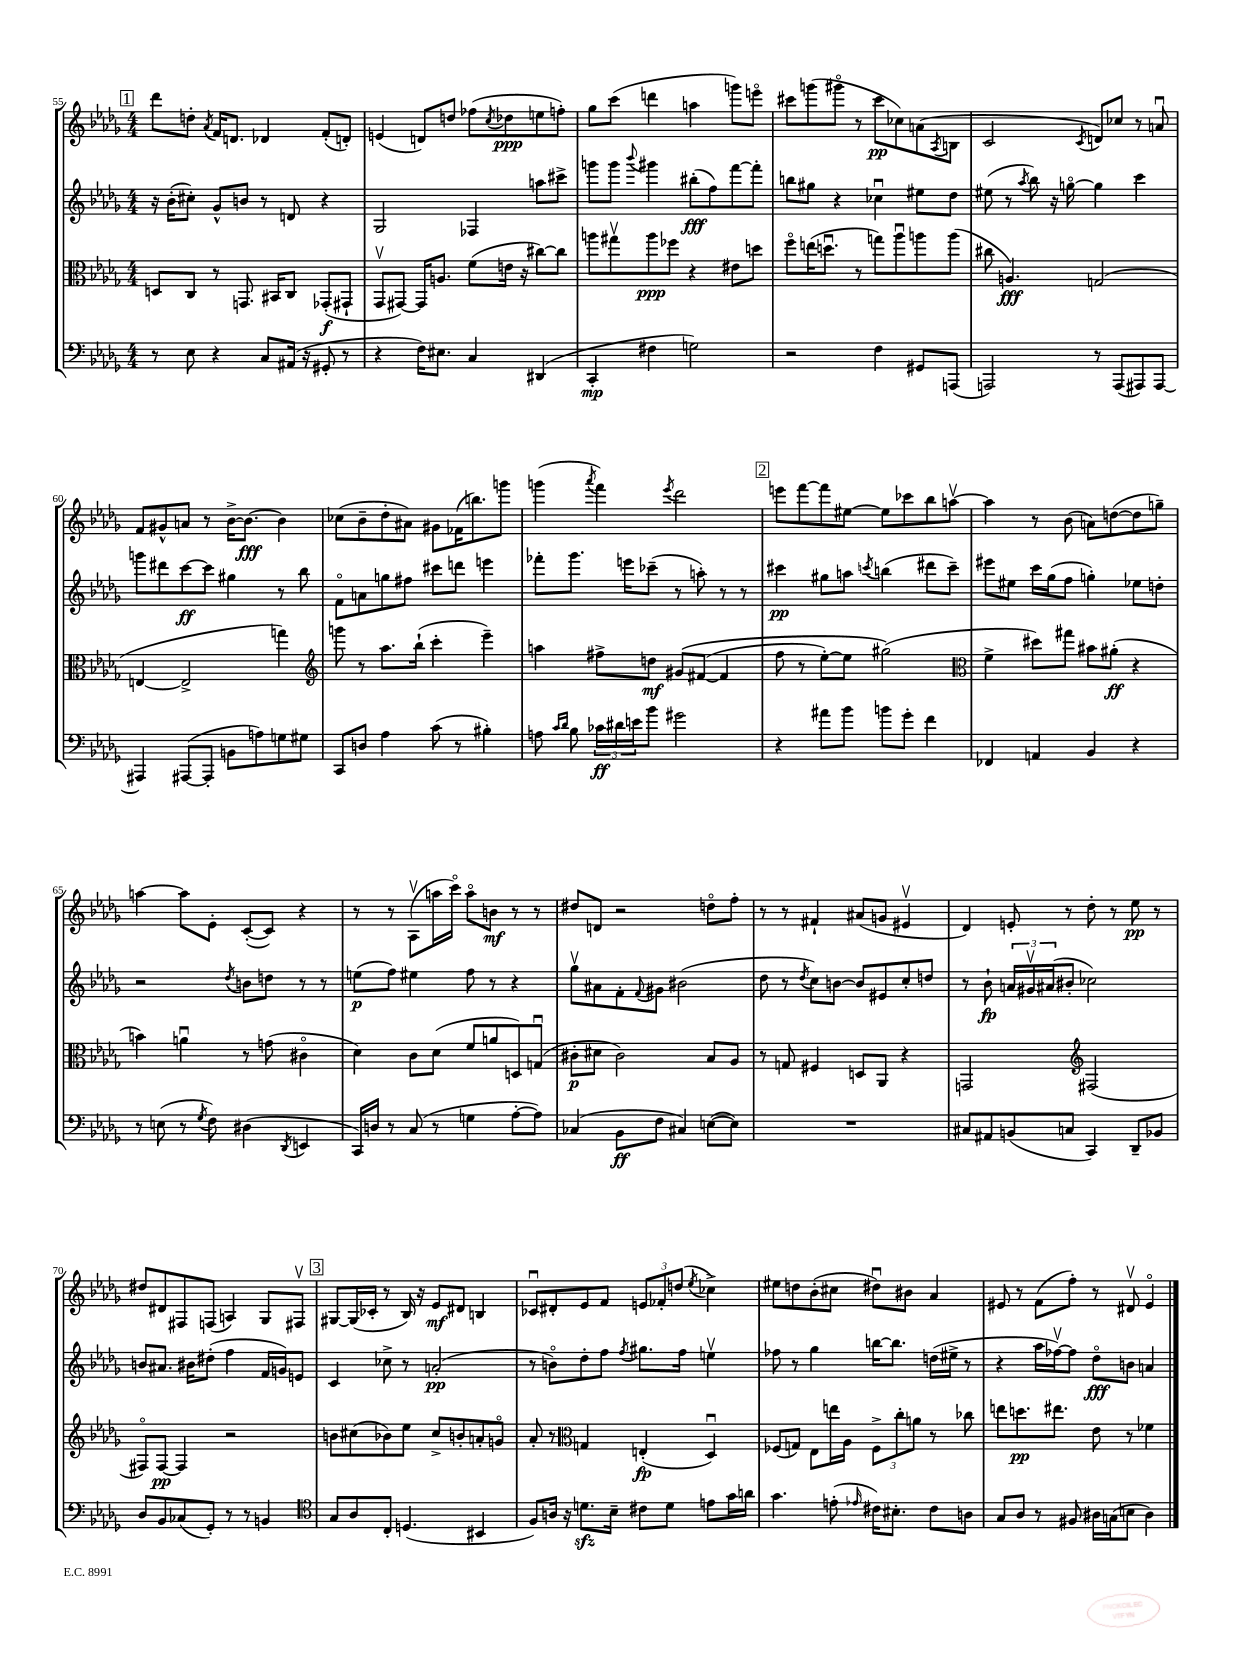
<<
\new StaffGroup <<
\new Staff = "s0" {
    \clef treble \key des \major \numericTimeSignature \time 4/4
    \mark \markup { \box "1" } des'''8 d''8-. \acciaccatura { aes'8 } f'16 d'8. des'4 f'8-.( d'8-.) |
    e'4( d'8) d''8 fes''8( \acciaccatura { c''8 } des''8\ppp e''8 f''8-.) |
    ges''8 c'''8( d'''4 a''4 g'''8) e'''8\flageolet |
    cis'''8 g'''8( gis'''8\flageolet r8 cis'''8\pp ces''8) a'8( \acciaccatura { aes8 } b8 |
    c'2 \acciaccatura { c'8 } d'8) ces''8 r8 a'8\downbow |
    f'8 gis'8-^ a'8 r8 bes'16~-> bes'8.~\fff bes'4 |
    ces''8( bes'8-- des''8-. ais'8) gis'8 fes'16( b''8.) g'''8 |
    g'''4( \acciaccatura { aes'''8 } f'''4) \acciaccatura { ees'''8 } des'''2 |
    \mark \markup { \box "2" } e'''8 f'''8~ f'''8 eis''8~ eis''8 ces'''8 bes''8 a''8~\upbow |
    a''4 r8 bes'8( a'8) d''8~( d''8 g''8--) |
    a''4~ a''8 ees'8-. c'8~-.( c'8) r4 |
    r8 r8 aes8\upbow( a''16 c'''16\flageolet) a''8\flageolet b'8\mf r8 r8 |
    dis''8 d'8 r2 d''8\flageolet f''8-. |
    r8 r8 fis'4-! ais'8( g'8 eis'4\upbow |
    des'4) e'8-. r8 des''8-. r8 ees''8\pp r8 |
    dis''8 dis'8 fis8 f8( a4) ges8 fis8\upbow |
    \mark \markup { \box "3" } gis8~ gis16( ces'16-. r8 bes16) r16 ees'8\mf dis'8 b4 |
    ces'8\downbow dis'8-. ees'8 f'8 \tuplet 3/2 { e'8 fes'8-. d''8( } \acciaccatura { ees''8 } ces''4->) |
    eis''8 d''8 bes'8-.( cis''8 dis''8\downbow) bis'8 aes'4 |
    eis'8 r8 f'8( f''8-.) r8 dis'8\upbow eis'4\flageolet \bar "|." |
}
\new Staff = "s1" {
    \clef treble \key des \major \numericTimeSignature \time 4/4
    \mark \markup { \box "1" } r16 bes'16-.( cis''8-.) ges'8-^ b'8 r8 d'8 r4 |
    ges2 fes4 a''8 cis'''8-> |
    g'''8 g'''8 \appoggiatura { bes'''8 } gis'''4 bis''8-.\fff( f''8) f'''8~ f'''8-. |
    b''8 gis''8 r4 ces''4\downbow eis''8 des''8 |
    eis''8( r8 \acciaccatura { aes''8 } bes''8) r16 g''16~\flageolet g''4 c'''4 |
    g'''8 dis'''8 c'''8~\ff c'''8 gis''4 r8 bes''8 |
    f'8\flageolet a'8 g''8 fis''8 cis'''8 d'''8 e'''4 |
    fes'''8-. ges'''8. e'''16 ces'''8--( r8 a''8-.) r8 r8 |
    \mark \markup { \box "2" } cis'''4\pp gis''8 a''8 \acciaccatura { c'''8 } b''4( dis'''8 c'''8--) |
    eis'''8 eis''8 c'''16 ges''16( f''8 g''4-.) ees''8 d''8-. |
    r2 \acciaccatura { des''8 } b'8 d''8 r8 r8 |
    e''8\p( f''8) eis''4 f''8 r8 r4 |
    ges''8\upbow ais'8 f'8-. \appoggiatura { f'8 } gis'8 bis'2( |
    des''8 r8 \acciaccatura { des''8 } c''8) b'8~ b'8 eis'8 c''8-. d''8 |
    r8 bes'8-!\fp \tuplet 3/2 { a'16 gis'16\upbow ais'16( } bis'8-. ces''2) |
    b'8 ais'8. bis'16 dis''8-.( f''4 f'16 g'16) e'8 |
    \mark \markup { \box "3" } c'4 ces''8-> r8 a'2-.\pp( |
    r8 b'8\flageolet) des''8-. f''8 \acciaccatura { f''8 } gis''8. f''16 e''4\upbow |
    fes''8 r8 ges''4 b''16~ b''8. d''16( eis''16-> r8 |
    r4 aes''16 fes''16~\upbow) fes''8 des''8\flageolet\fff b'8 a'4 \bar "|." |
}
\new Staff = "s2" {
    \clef alto \key des \major \numericTimeSignature \time 4/4
    \mark \markup { \box "1" } d8 c8 r8 g,8. bis,16 c8 ges,8-.\f( gis,8-! |
    ges,8\upbow gis,8~) gis,16 a8. f'8( e'16 r16 cis''8~) cis''8 |
    a''8 gis''8\upbow a''8\ppp fes''8 r4 eis'8 d''8 |
    f''8\flageolet e''16( d''8.\downbow r8 g''8) aes''8\downbow a''8 a''8( |
    cis''8 a4.\fff) g2( |
    e4~ e2-> g''4) |
    \clef treble g'''8 r8 aes''8. bes''16-!( c'''4-. ees'''4--) |
    a''4 fis''8-> d''8\mf gis'8\( fis'8~( fis'4 |
    \mark \markup { \box "2" } f''8 r8 ees''8~-.) ees''8 gis''2(\) |
    \clef alto f'4-> dis''8) gis''8 bis'8 ais'8-.\ff( r4 |
    b'4) a'4\downbow r8 g'8( cis'4\flageolet |
    des'4) c'8 des'8( f'8 a'8 d8) g8\downbow( |
    cis'8-.\p dis'8 cis'2) bes8 aes8 |
    r8 g8 fis4 d8 aes,8 r4 |
    g,2 \clef treble fis2( |
    fis8\flageolet) fis8~\pp fis4 r2 |
    \mark \markup { \box "3" } b'8 cis''8( bes'8) ees''8 cis''8-> b'8-. a'8-. g'8\flageolet |
    aes'8-. r8 \clef alto g4 e4-.\fp( des4\downbow) |
    fes8( g8) ees8 e''16 aes16 \tuplet 3/2 { fes8-> c''8-. a'8 } r8 ces''8 |
    e''8 d''8.\pp eis''8. ees'8 r8 fes'4 \bar "|." |
}
\new Staff = "s3" {
    \clef bass \key des \major \numericTimeSignature \time 4/4
    \mark \markup { \box "1" } r8 ees8 r4 c8 ais,16( r16 gis,8-. r8 |
    r4 f16) eis8. c4 dis,4( |
    c,4-.\mp fis4 g2) |
    r2 f4 gis,8 a,,8( |
    a,,2) r8 a,,8( ais,,8) ais,,8~ |
    ais,,4 ais,,8~( ais,,8-. b,8 a8) g8 gis8 |
    c,8 d8 aes4 c'8( r8 bis4-.) |
    a8 \grace { c'16 des'16 } bes8 \tuplet 3/2 { ces'16\ff dis'16 e'16 } bes'8 gis'2 |
    \mark \markup { \box "2" } r4 ais'8 bes'8 b'8 ges'8-. f'4 |
    fes,4 a,4 bes,4 r4 |
    r8 e8( r8 \acciaccatura { ges8 } f8) dis4( \acciaccatura { des,8 } e,4 |
    c,16) d16 r8 c8( r8 g4 aes8~-. aes8) |
    ces4( bes,8\ff f8 cis4) e8~( e8) |
    R1 |
    cis8 ais,8 b,8( c8 c,4) des,8-- bes,8 |
    des8 bes,8 ces8( ges,8-.) r8 r8 b,4 |
    \mark \markup { \box "3" } \clef tenor ges8 aes8 c8-. d4.( bis,4 |
    f8) a16 r16 d'8.\sfz bes16-- cis'8 d'8 e'8 ges'16 a'16 |
    ges'4. e'8-.( \grace { ees'16 } cis'16) bis8.-. cis'8 a8 |
    ges8 aes8 r8 fis8 ais16 g16( b8 ais4) \bar "|." |
}
>>
>>
\layout { \context { \Score currentBarNumber = #55 } }
